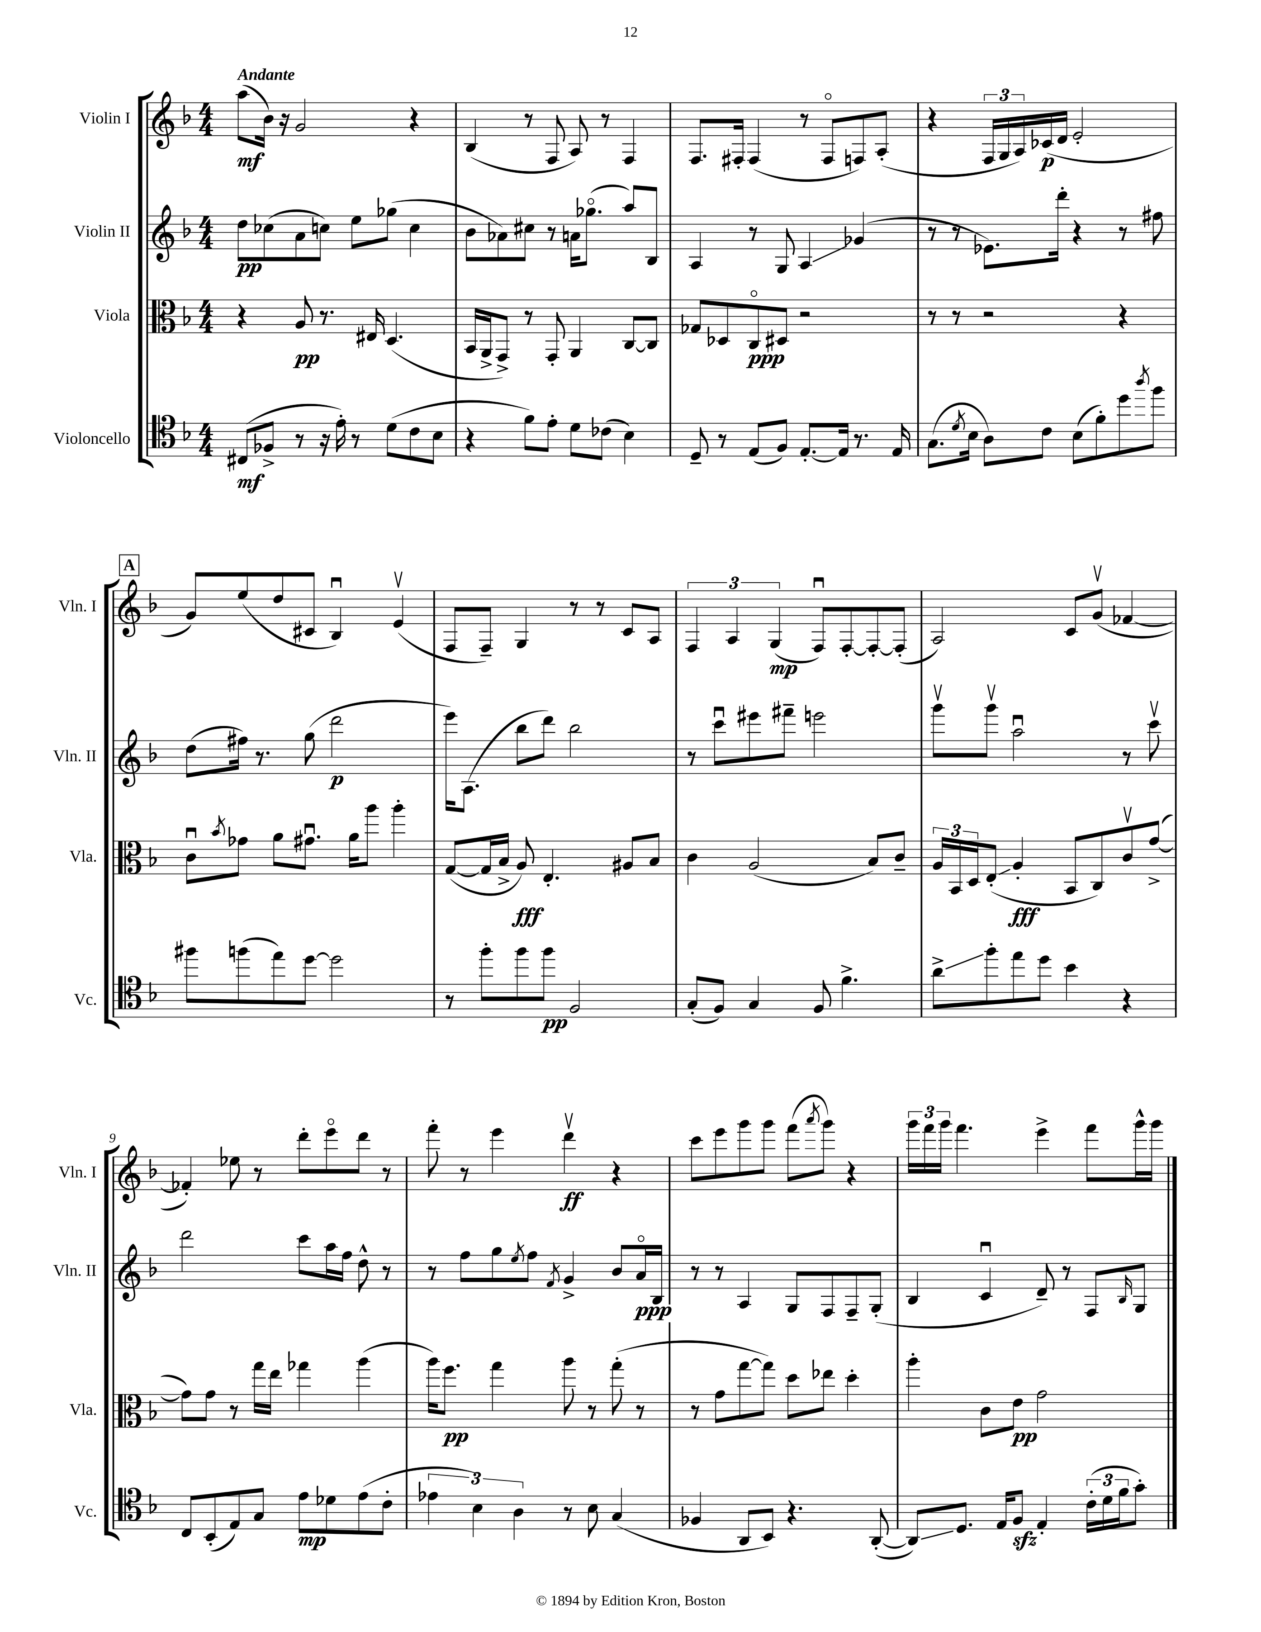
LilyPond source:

<<
\new StaffGroup <<
\new Staff = "s0" \with { instrumentName = "Violin I" shortInstrumentName = "Vln. I" } {
    \clef treble \key f \major \numericTimeSignature \time 4/4 \tempo "Andante"
    a''8\mf( bes'16) r16 g'2 r4 |
    bes4( r8 f8 a8) r8 f4 |
    f8. fis16-. fis4( r8 fis8\flageolet f8) a8-.( |
    r4 \tuplet 3/2 { f16 g16 a16) } ces'16\p( d'16 e'2-. |
    \mark \markup { \box "A" } g'8) e''8( d''8 cis'8 bes4\downbow) e'4\upbow( |
    f8 f8--) g4 r8 r8 c'8 a8 |
    \tuplet 3/2 { f4 a4 g4\mp( } f8\downbow) f8~-. f8~-. f8-.( |
    a2) c'8 g'8\upbow( fes'4~ |
    fes'4-.) ees''8 r8 d'''8-. e'''8\flageolet d'''8 r8 |
    f'''8-. r8 e'''4 d'''4\upbow\ff r4 |
    c'''8 e'''8 g'''8 g'''8 f'''8( \acciaccatura { a'''8 } g'''8) r4 |
    \tuplet 3/2 { g'''16 f'''16 g'''16 } f'''4. e'''4-> f'''8 g'''16-^ g'''16 \bar "|." |
}
\new Staff = "s1" \with { instrumentName = "Violin II" shortInstrumentName = "Vln. II" } {
    \clef treble \key f \major \numericTimeSignature \time 4/4
    d''8\pp ces''8( a'8 c''8) e''8 ges''8( c''4 |
    bes'8 aes'8) cis''8 r8 a'16 ges''8.\flageolet( a''8) bes8 |
    a4 r8 g8 a4\glissando ges'4( |
    r8 r8 ees'8.) d'''16-. r4 r8 fis''8 |
    \mark \markup { \box "A" } d''8( fis''16) r8. g''8( d'''2\p |
    e'''16) a8.( bes''8 d'''8) bes''2 |
    r8 c'''8\downbow eis'''8 fis'''8-- e'''2 |
    g'''8\upbow g'''8\upbow a''2\downbow r8 c'''8\upbow |
    d'''2 c'''8 a''16 f''16 d''8-^ r8 |
    r8 f''8 g''8 \acciaccatura { e''8 } f''8 \acciaccatura { f'8 } g'4-> bes'8 a'16\flageolet\ppp bes16 |
    r8 r8 a4 g8 f8 f8-- g8-.( |
    bes4 c'4\downbow d'8--) r8 f8 \grace { bes16 } g8 \bar "|." |
}
\new Staff = "s2" \with { instrumentName = "Viola" shortInstrumentName = "Vla." } {
    \clef alto \key f \major \numericTimeSignature \time 4/4
    r4 a8\pp r8. eis16 d4.( |
    bes,16 a,16-> g,8->) r8 g,8-. a,4 c8~ c8 |
    ges8 des8 c8\flageolet\ppp dis8 r2 |
    r8 r8 r2 r4 |
    \mark \markup { \box "A" } c'8\downbow \acciaccatura { bes'8 } ges'8 a'8 gis'8.\downbow a'16 a''8 a''4-. |
    g8~( g16 bes16-> a8\fff) e4.-. ais8 bes8 |
    c'4 a2( bes8) c'8-- |
    \tuplet 3/2 { a16 bes,16 d16 } e8-.\glissando( a4-.\fff bes,8 c8) c'8\upbow g'8~->( |
    g'8) g'8 r8 g''16 e''16 ges''4 a''4( |
    a''16) f''8.\pp g''4 a''8 r8 g''8-.( r8 |
    r8 g'8 g''8~ g''8) d''8 ees''8 d''4-. |
    a''4-. c'8 e'8\pp g'2 \bar "|." |
}
\new Staff = "s3" \with { instrumentName = "Violoncello" shortInstrumentName = "Vc." } {
    \clef tenor \key f \major \numericTimeSignature \time 4/4
    cis8\mf( fes8-> r8 r16 e'16-.) r8 d'8( c'8 bes8 |
    r4 f'8) e'8-. d'8 ces'8( bes4) |
    d8-- r8 e8( f8) e8.~-. e16 r8. e16 |
    g8.( \acciaccatura { d'8 } bes16 a8) c'8 bes8( f'8-.) d''8 \acciaccatura { a''8 } f''8 |
    \mark \markup { \box "A" } fis''8 f''8( e''8) d''8~ d''2 |
    r8 f''8-. f''8 f''8\pp f2 |
    g8-.( f8) g4 f8 f'4.-> |
    a'8->\glissando f''8-. e''8 d''8 bes'4 r4 |
    c8 bes,8-.( e8) g8 e'8\mp des'8 e'8( c'8-. |
    \tuplet 3/2 { ees'4 bes4) a4 } r8 bes8 g4( |
    fes4 a,8 bes,8) r4. a,8~-.( |
    a,8\glissando) d8. e16 f8\sfz e4-. \tuplet 3/2 { c'16-.( d'16 f'16 } g'8-.) \bar "|." |
}
>>
>>
